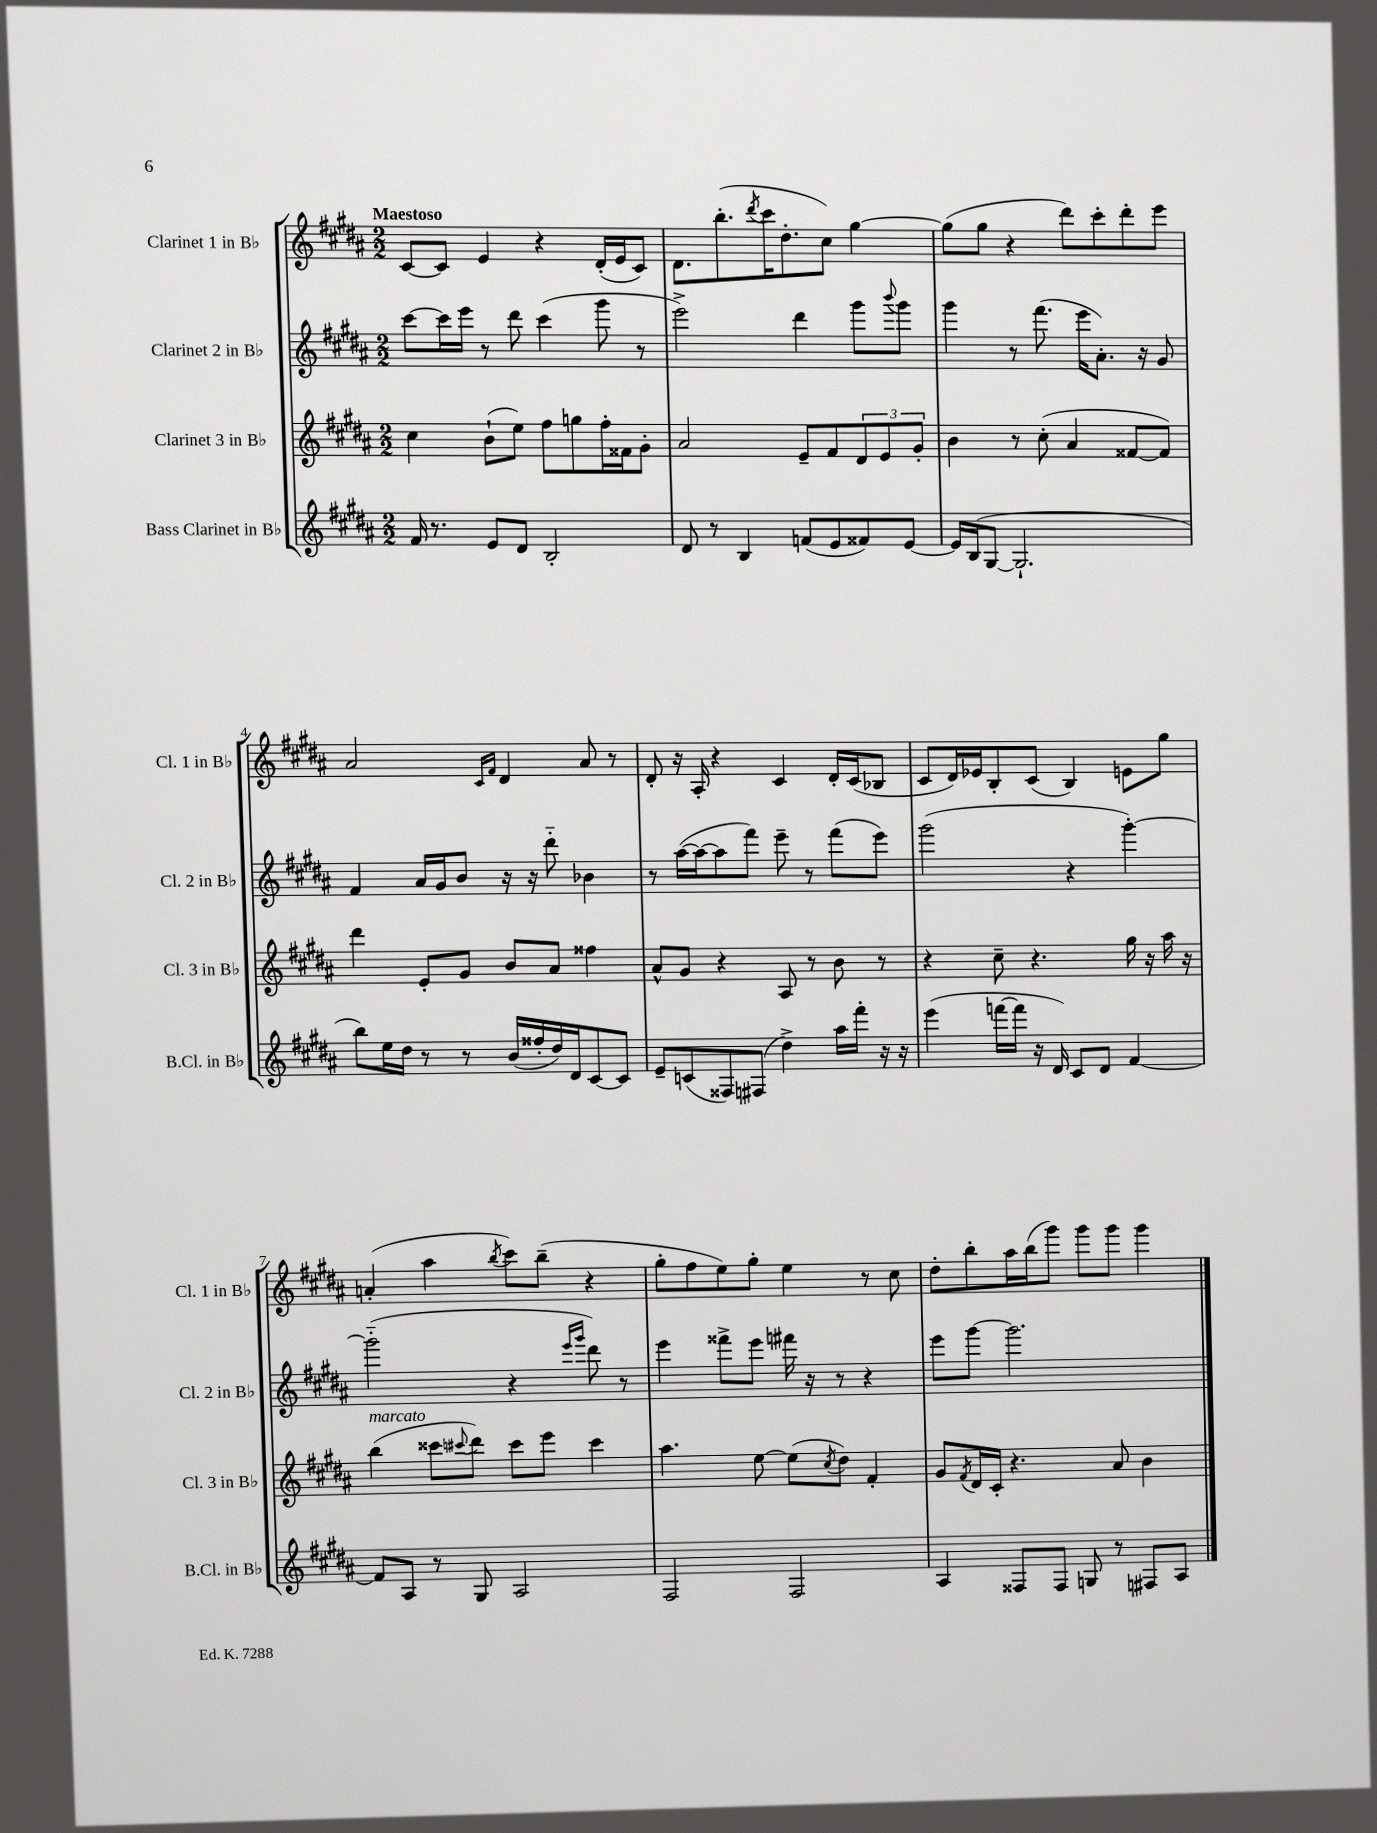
<<
\new StaffGroup <<
\new Staff = "s0" \with { instrumentName = "Clarinet 1 in Bb" shortInstrumentName = "Cl. 1 in Bb" } {
    \clef treble \key b \major \numericTimeSignature \time 2/2 \tempo "Maestoso"
    cis'8~ cis'8 e'4 r4 dis'16-.( e'16 cis'8) |
    dis'8. b''8.-.( \acciaccatura { dis'''8 } cis'''16 dis''8.-. cis''8) gis''4~ |
    gis''8( gis''8 r4 dis'''8) cis'''8-. dis'''8-. e'''8 |
    ais'2 \grace { cis'16 fis'16 } dis'4 ais'8 r8 |
    dis'8-. r16 ais16-. r4 cis'4 dis'16-. cis'16( bes8 |
    cis'8 dis'16) ees'16 b8-. cis'8( b4) e'8 gis''8 |
    a'4-.( ais''4 \acciaccatura { b''8 } cis'''8) b''8--( r4 |
    gis''8-. fis''8 e''8) gis''8-. e''4 r8 cis''8 |
    dis''8-. b''8-. ais''16 b''16( gis'''8) gis'''8 gis'''8 gis'''4 \bar "|." |
}
\new Staff = "s1" \with { instrumentName = "Clarinet 2 in Bb" shortInstrumentName = "Cl. 2 in Bb" } {
    \clef treble \key b \major \numericTimeSignature \time 2/2
    cis'''8~ cis'''16 e'''16 r8 dis'''8 cis'''4( gis'''8 r8 |
    e'''2->) dis'''4 gis'''8 \appoggiatura { b'''8 } gis'''8 |
    gis'''4 r8 fis'''8.( e'''16 ais'8.-.) r16 gis'8 |
    fis'4 ais'16 gis'16 b'8 r16 r16 dis'''8-_ bes'4 |
    r8 ais''16~( ais''16~ ais''8 fis'''8) e'''8-- r8 fis'''8( e'''8) |
    gis'''2( r4 gis'''4~-.) |
    gis'''2-_( r4 \grace { e'''16 gis'''16 } dis'''8) r8 |
    e'''4 fisis'''8-> e'''8 fis'''16 r16 r8 r4 |
    e'''8 gis'''8~ gis'''2. \bar "|." |
}
\new Staff = "s2" \with { instrumentName = "Clarinet 3 in Bb" shortInstrumentName = "Cl. 3 in Bb" } {
    \clef treble \key b \major \numericTimeSignature \time 2/2
    cis''4 b'8-!( e''8) fis''8 g''8 fis''16-. fisis'16 gis'8-. |
    ais'2 e'8-- fis'8 \tuplet 3/2 { dis'8 e'8 gis'8-. } |
    b'4 r8 cis''8-.( ais'4 fisis'8~ fisis'8) |
    dis'''4 e'8-. gis'8 b'8 ais'8 fisis''4 |
    ais'8-^ gis'8 r4 ais8 r8 b'8 r8 |
    r4 cis''8-- r4. gis''16 r16 ais''16 r16 |
    b''4^\markup { \italic "marcato" }( cisis'''8 \appoggiatura { cis'''8 } dis'''8) cis'''8 e'''8 cis'''4 |
    ais''4. e''8~ e''8( \acciaccatura { cis''8 } dis''8) fis'4-. |
    gis'8 \acciaccatura { fis'8 } dis'16 cis'16-. r4. ais'8 b'4 \bar "|." |
}
\new Staff = "s3" \with { instrumentName = "Bass Clarinet in Bb" shortInstrumentName = "B.Cl. in Bb" } {
    \clef treble \key b \major \numericTimeSignature \time 2/2
    fis'16 r8. e'8 dis'8 b2-. |
    dis'8 r8 b4 f'8( e'8 fisis'8) e'8~ |
    e'16 b16( gis8~ gis2.-! |
    b''8) e''16 dis''16 r8 r8 b'16( fisis''16-. dis''16) dis'16 cis'8~ cis'8 |
    e'8-- c'8( fisis8) fis8( dis''4->) ais''16 fis'''16-. r16 r16 |
    e'''4( f'''16~ f'''16 r16 dis'16) cis'8 dis'8 fis'4~ |
    fis'8 ais8 r8 gis8 ais2 |
    fis2 fis2 |
    ais4 fisis8 fisis8 g8 r8 fis8 ais8 \bar "|." |
}
>>
>>
